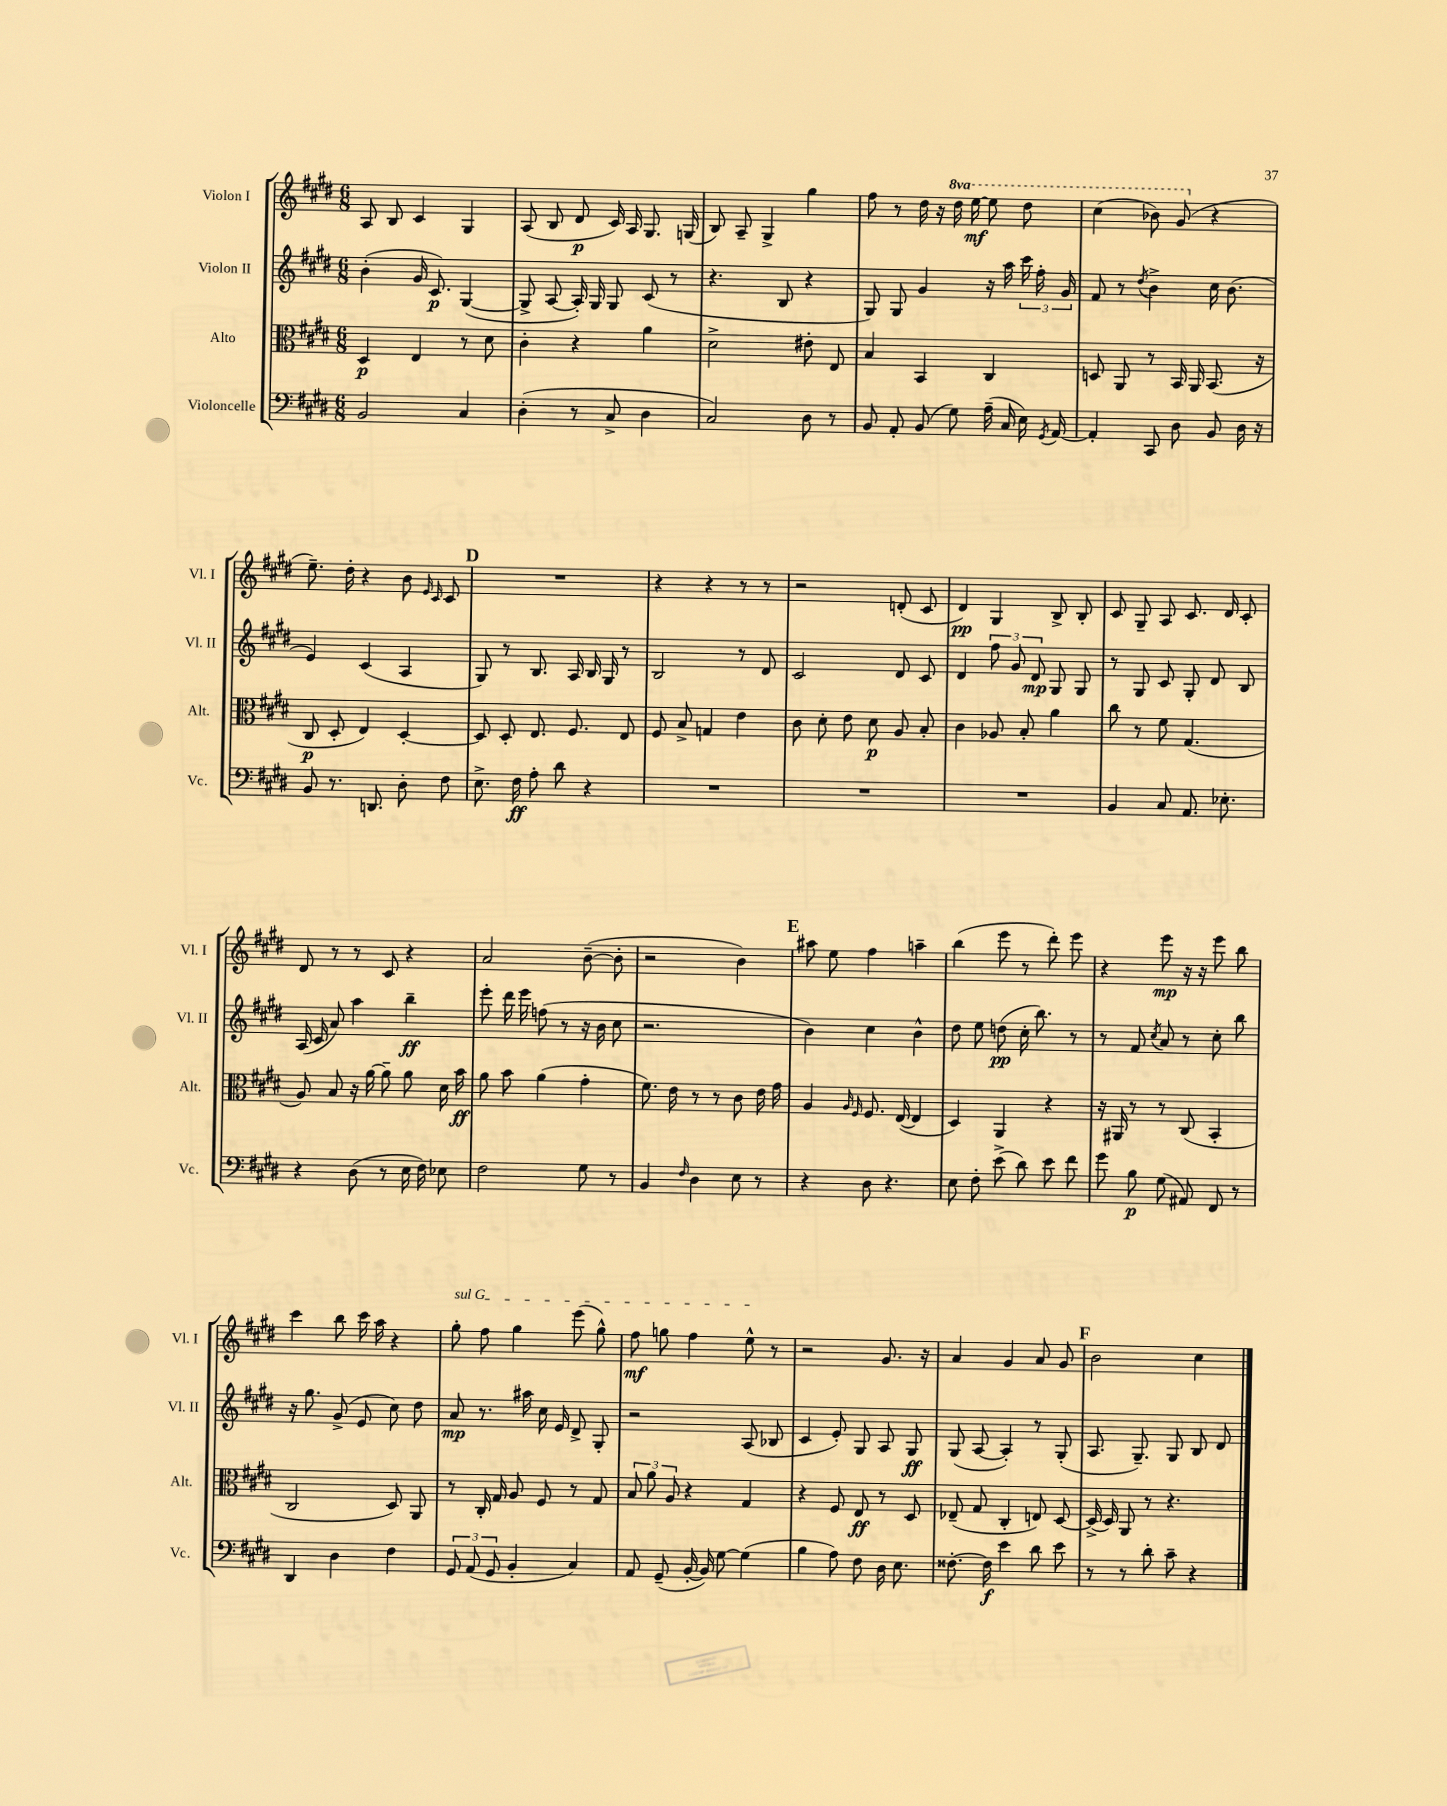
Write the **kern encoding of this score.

**kern	**kern	**kern	**kern
*staff4	*staff3	*staff2	*staff1
*clefF4	*clefC3	*clefG2	*clefG2
*k[f#c#g#d#]	*k[f#c#g#d#]	*k[f#c#g#d#]	*k[f#c#g#d#]
*M6/8	*M6/8	*M6/8	*M6/8
2BB	4D#	(4b'	8A
.	.	.	8B
.	4E	16g#	4c#
.	.	8.c#)	.
4C#	8r	([4G#	4G#
.	8d#	.	.
=	=	=	=
(4D#'	4c#'	8G#^]	(8A
.	.	[8A	8B
8r	4r	16A'])	8d#
.	.	16G#	.
8C#^	.	8G#	16c#)
.	.	.	16A
4D#	4a	(8c#	8.G#
.	.	8r	.
.	.	.	(16G
=	=	=	=
2C#)	2d#^	4.r	8B)
.	.	.	8A~
.	.	.	4G#^
.	.	8B	.
8D#	8e#'	4r	4gg#
8r	8E	.	.
=	=	=	=
8BB	4B	8G#)	8ff#
8AA'	.	8G#	8r
(8BB	4BB	4g#	16dd#
.	.	.	16r
8G#)	.	.	16ddd#
.	.	.	[16eee
(16A~	4C#	16r	8eee]
16C#	.	16aa	.
16E)	.	24ccc#	8ddd#
.	.	24ff#'	.
8qGG#	.	.	.
[16AA	.	.	.
.	.	24g#	.
=	=	=	=
4AA']	8D	8f#	(4ccc#
.	8AA	8r	.
.	.	8qdd#	.
8CC#	8r	4b^	8bb-)
8D#	16BB	.	(8gg#
.	16AA	.	.
8BB	(8.BB	16cc#	4r
.	.	(8.b	.
16D#	.	.	.
16r	16r	.	.
=	=	=	=
8BB	8C#	4e)	8.ee~)
8.r	8D#'	.	.
.	.	.	16dd#'
.	4E)	(4c#	4r
8.DD	.	.	.
8D#'	[4D#'	4A	8b
.	.	.	16qqe
.	.	.	16qqc#
8F#	.	.	8c#
=	=	=	=
8.E^	8D#]	8G#)	2.r
.	8D#'	8r	.
16F#	.	.	.
8A'	8.E	8.B	.
8d#	.	.	.
.	8.F#	16A	.
4r	.	16B	.
.	.	16G#	.
.	8E	8r	.
=	=	=	=
2.r	8F#	2B	4r
.	8B^	.	.
.	4G	.	4r
.	4e	8r	8r
.	.	8d#	8r
=	=	=	=
2.r	8c#	2c#	2r
.	8d#'	.	.
.	8e	.	.
.	8d#	.	.
.	8A	8d#	(8d'
.	8B'	8c#	8c#
=	=	=	=
2.r	4c#	4d#	4d#)
.	8A-	12ff#	4G#
.	.	12g#	.
.	8B'	.	.
.	.	12d#	.
.	4a	8G#	8B^
.	.	8G#	8B'
=	=	=	=
4BB	8cc#	8r	8c#
.	8r	8G#	8G#~
8C#	8f#	8c#	8A
8.AA	(4.G#	8G#'	8.c#
.	.	8d#	.
8.E-'	.	.	16d#
.	.	8B	8c#'
=	=	=	=
4r	8A)	(16A	8d#
.	.	16c#	.
.	8B	8a)	8r
(8D#	16r	4aa	8r
.	[16a	.	.
8r	8a~]	.	8c#
16E	8a	4bb~	4r
16F#)	.	.	.
8E-	16d#	.	.
.	16b	.	.
=	=	=	=
2F#	8a	8eee'	2a
.	8b	16ddd#	.
.	.	16eee	.
.	(4a	(8ff	.
.	.	8r	.
8G#	4g#'	16r	([8b~
.	.	16b	.
8r	.	8cc#	8b']
=	=	=	=
4BB	8.f#)	2.r	2r
.	16e	.	.
16qqF#	.	.	.
4D#	8r	.	.
.	8r	.	.
8E	8c#	.	4b)
8r	16e	.	.
.	16g#	.	.
=	=	=	=
4r	4A	4b)	8aa#
.	.	.	8ee
.	16qqA	.	.
.	16qqF#	.	.
8D#	8.F#	4cc#	4ff#
4.r	.	.	.
.	([16E	.	.
.	4E]	4b^^	4aa~
=	=	=	=
8E	4D#)	8dd#	(4bb
8F#'	.	8ee	.
(8e^	4AA	(8dd	8eee
8d#)	.	16cc#'	8r
.	.	8.bb)	.
8e	4r	.	8ddd#')
8f#	.	8r	8eee
=	=	=	=
8g#	16r	8r	4r
.	16AA#	.	.
8B	8r	8f#	.
.	.	8qcc#	.
(8G#	8r	8a	8eee
8AA#)	(8C#	8r	16r
.	.	.	16r
8FF#	4BB'	8cc#'	8eee
8r	.	8bb	8bb
=	=	=	=
4DD#	2C#	16r	4ccc#
.	.	8.gg#	.
4D#	.	(8g#^	8bb
.	.	8e	16ccc#
.	.	.	16aa
4F#	8D#)	8cc#)	4r
.	8AA	8dd#	.
=	=	=	=
12GG#	8r	8a	8gg#'
(12AA	.	.	.
.	16C#'	8.r	8ff#
12GG#	.	.	.
.	16G#	.	.
4BB'	8A	.	4gg#
.	.	16aa#	.
.	8F#	16cc#	.
.	.	16e	.
4C#)	8r	8d#^	(8eee
.	8G#	8G#'	8gg#^^)
=	=	=	=
8AA	12B	2r	8ff#
.	12a	.	.
(8GG#~	.	.	8gg
.	12A	.	.
[16BB'	4r	.	4ff#
16BB])	.	.	.
[8G#	.	.	.
(4G#]	4G#	(8A	8ee^^
.	.	8B-	8r
=	=	=	=
4B	4r	4c#	2r
8A)	8F#	8e')	.
8F#	8E	8G#	.
16D#	8r	8A	8.g#
8.E	.	.	.
.	8D#	8G#	.
.	.	.	16r
=	=	=	=
[8.F##'	(8E-~	(8G#	4a
.	8G#	[8A	.
16F##]	.	.	.
4e	4C#'	4A'])	4g#
8d#	8E)	8r	8a
8e	[8D#	(8G#'	8g#
=	=	=	=
8r	(16D#^]	8.A	2b
.	16D#)	.	.
8r	8AA	.	.
.	.	8.G#~)	.
8d#'	8r	.	.
8c#~	4.r	8G#	.
4r	.	8B	4cc#
.	.	8d#	.
==	==	==	==
*-	*-	*-	*-
